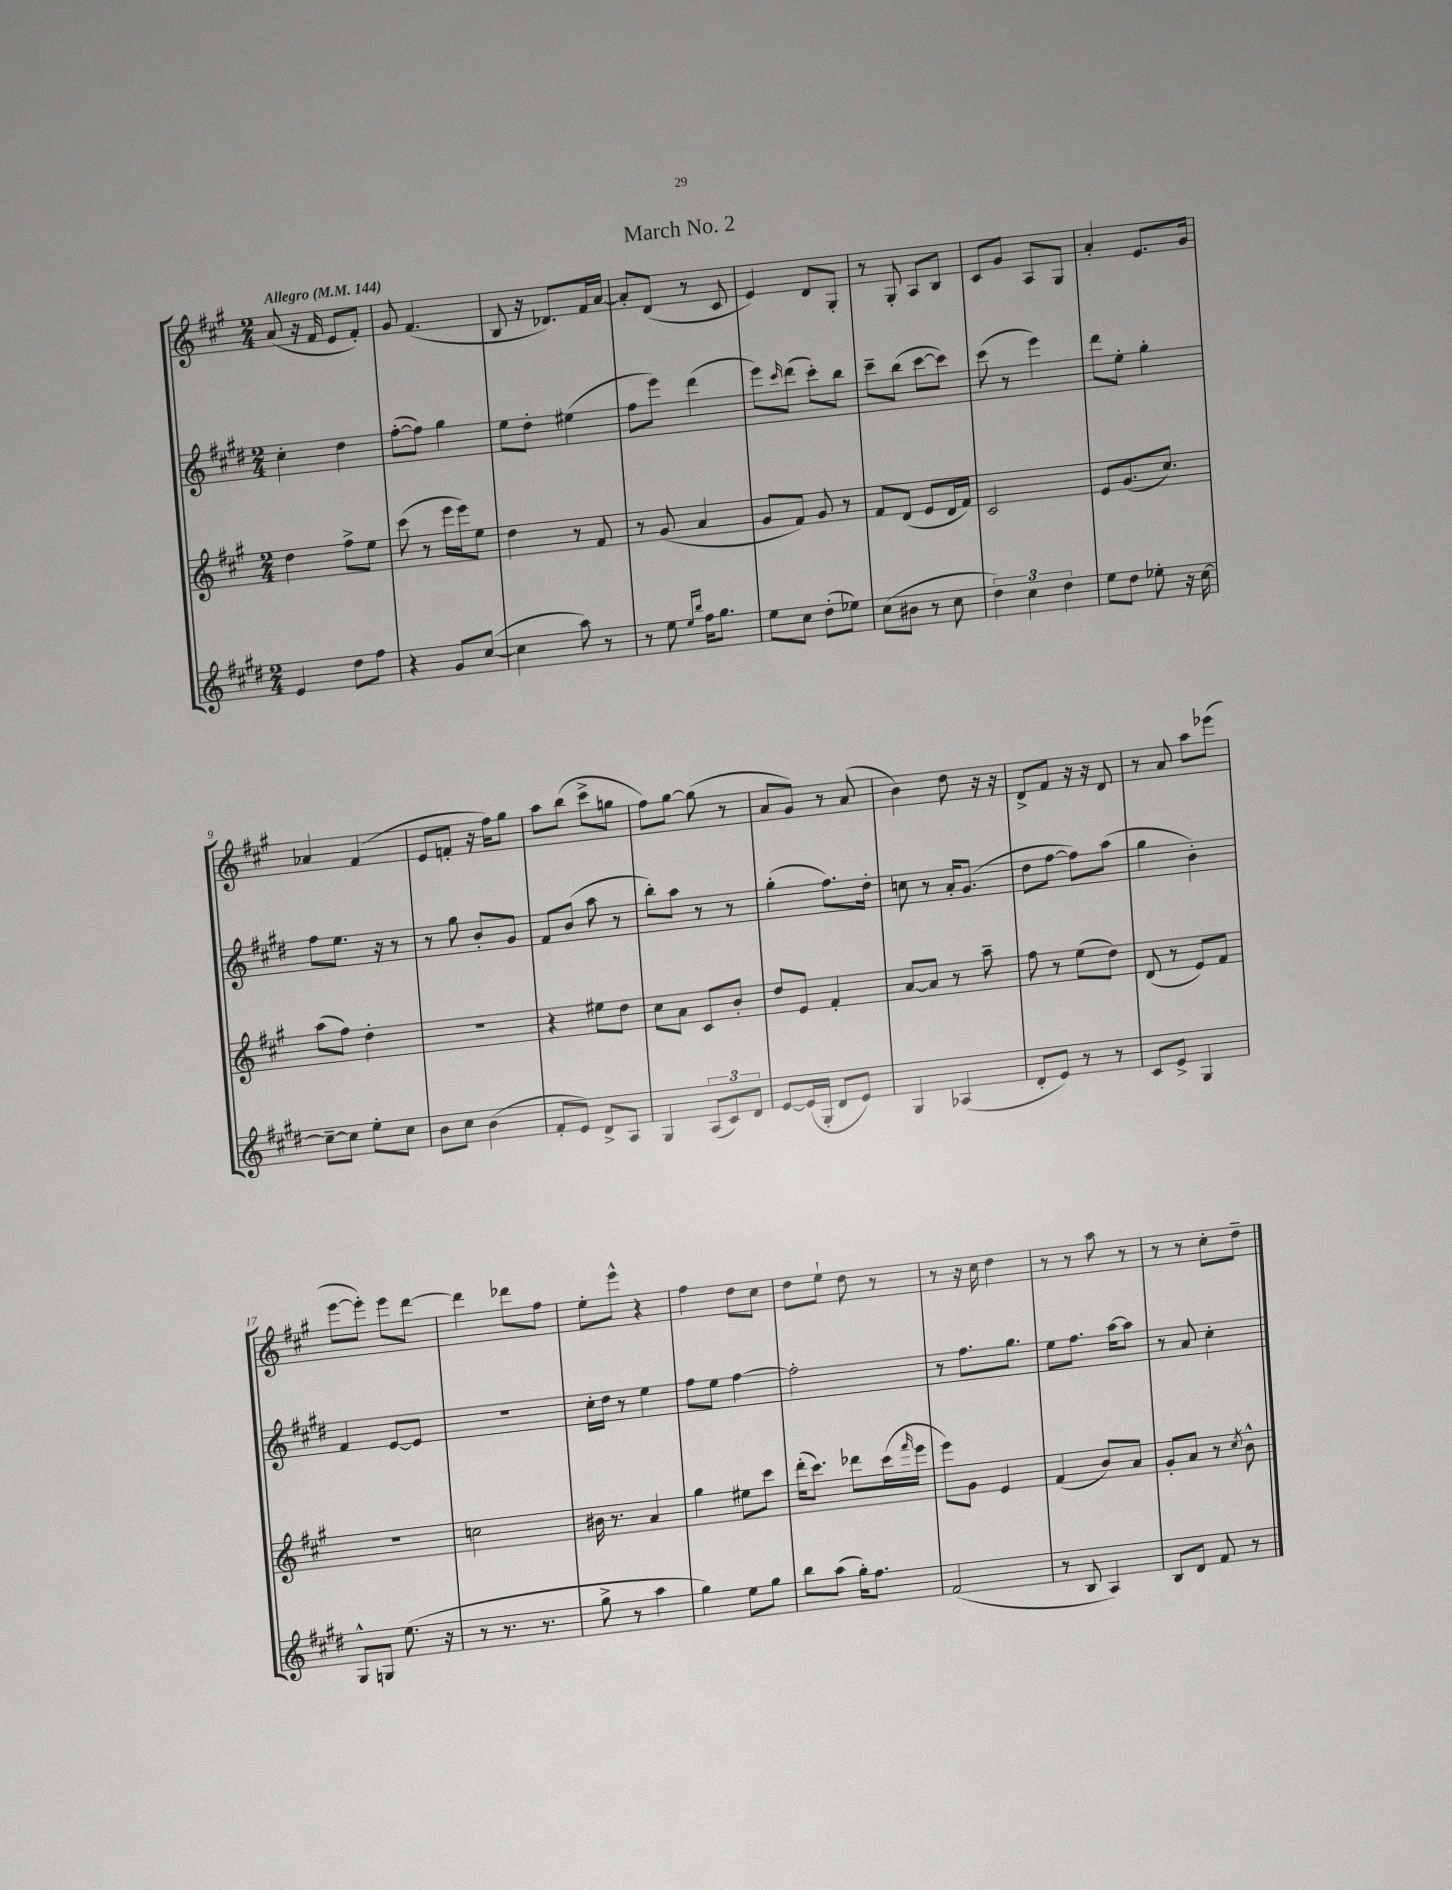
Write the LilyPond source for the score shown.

\header { title = "March No. 2" }
<<
\new StaffGroup <<
\new Staff = "s0" {
    \clef treble \key a \major \numericTimeSignature \time 2/4 \tempo "Allegro" 4 = 144
    a'8( r16 fis'16 e'8 fis'8-.) |
    gis'8 fis'4.( |
    b8 r16 des'8.) fis'16 a'16~ |
    a'8-. d'8( r8 cis'8 |
    e'4) d'8 gis8-. |
    r8 gis8-. a8 b8 |
    cis'8 gis'8 a8 gis8 |
    a'4-. e'8. gis'16 |
    aes'4 fis'4( |
    e'8 f'8-. r16 fis''16) gis''8 |
    a''8 b''8( cis'''8-> g''8 |
    fis''8) gis''8~ gis''8( r8 |
    a'8 gis'8) r8 a'8( |
    b'4) d''8 r16 r16 |
    d'8-> fis'8 r16 r16 d'8 |
    r8 a'8 a''8 ees'''8( |
    e'''8~ e'''8-.) e'''8 d'''8~ |
    d'''4 des'''8 fis''8 |
    e''8-. e'''8-^ r4 |
    fis''4 d''8 cis''8 |
    d''8 e''8-! d''8 r8 |
    r8 r16 cis''16 d''4 |
    r8 r8 a''8 r8 |
    r8 r8 cis''8-. d''8-- \bar "|." |
}
\new Staff = "s1" {
    \clef treble \key e \major \numericTimeSignature \time 2/4
    cis''4-. dis''4 |
    fis''8~-.( fis''8) gis''4 |
    e''8 dis''8-. eis''4( |
    fis''8 e'''8) dis'''4( |
    e'''8) \grace { cis'''16 } dis'''8( cis'''8-.) b''8 |
    cis'''8-- b''8( cis'''8~ cis'''8) |
    cis'''8( r8 e'''4) |
    dis'''8 e''8-. gis''4-. |
    fis''8 e''8. r16 r8 |
    r8 gis''8 b'8-. gis'8 |
    fis'8 b'8( a''8 r8 |
    b''8-.) a''8 r8 r8 |
    gis''4-.( fis''8.) dis''16-. |
    c''8 r8 a'16-. gis'8.( |
    dis''8 fis''8~ fis''8) a''8( |
    gis''4 b'4-.) |
    fis'4 e'8~ e'8 |
    r2 |
    cis''16-. dis''16 r8 e''4 |
    fis''8 e''8 fis''4~ |
    fis''2-. |
    r8 fis''8. gis''8. |
    e''8 fis''8. a''16~ a''8 |
    r8 a'8 cis''4-. \bar "|." |
}
\new Staff = "s2" {
    \clef treble \key a \major \numericTimeSignature \time 2/4
    d''4 fis''8-> e''8 |
    cis'''8( r8 e'''16 e'''16) e''8 |
    d''4 r8 fis'8 |
    r8 gis'8( a'4 |
    gis'8 fis'8) gis'8 r8 |
    fis'8 d'8( e'8 d'16 fis'16) |
    cis'2 |
    e'8 gis'8.( cis''8.) |
    a''8( fis''8) d''4-. |
    r2 |
    r4 eis''8 d''8 |
    cis''8 a'8 cis'8 b'8-. |
    d''8 e'8 fis'4-. |
    a'8~ a'8 r8 a''8-- |
    fis''8 r8 e''8( d''8) |
    d'8( r8 e'8) fis'8 |
    r2 |
    c''2 |
    bis'16 r8. a'4 |
    gis''4 eis''8 cis'''8 |
    d'''16-.( cis'''8.) des'''8 cis'''16( \grace { fis'''16 } e'''16 |
    e'''8) gis'8 e'4 |
    fis'4( b'8) a'8 |
    gis'8-. a'8 r8 \acciaccatura { cis''8 } b'8-^ \bar "|." |
}
\new Staff = "s3" {
    \clef treble \key e \major \numericTimeSignature \time 2/4
    e'4 dis''8 fis''8 |
    r4 gis'8 cis''8~( |
    cis''4 a''8) r8 |
    r8 e''8 \grace { e''16 b''16 } fis''16 gis''8. |
    e''8 cis''8 dis''8-.( ees''8) |
    cis''8( bis'8 r8 cis''8 |
    \tuplet 3/2 { dis''4) cis''4 dis''4 } |
    e''8 dis''8 ees''8-. r16 cis''16~ |
    cis''8~-- cis''8 e''8-. cis''8 |
    b'8 cis''8 b'4( |
    fis'8-. e'8) dis'8-> a8 |
    gis4 \tuplet 3/2 { a8( cis'8) dis'8 } |
    e'8~ e'16( gis16-. dis'8 e'8) |
    gis4 aes4( |
    dis'8-. e'8) r8 r8 |
    cis'8 e'8-> gis4 |
    gis8-^ g8 e''8.( r16 |
    r8 r8. r8. |
    gis''8-> r8 a''4 |
    gis''4) e''8 gis''8 |
    b''8 a''8( gis''16-.) fis''8. |
    fis'2( |
    r8 b8 a4) |
    b8 dis'8 fis'8 r8 \bar "|." |
}
>>
>>
